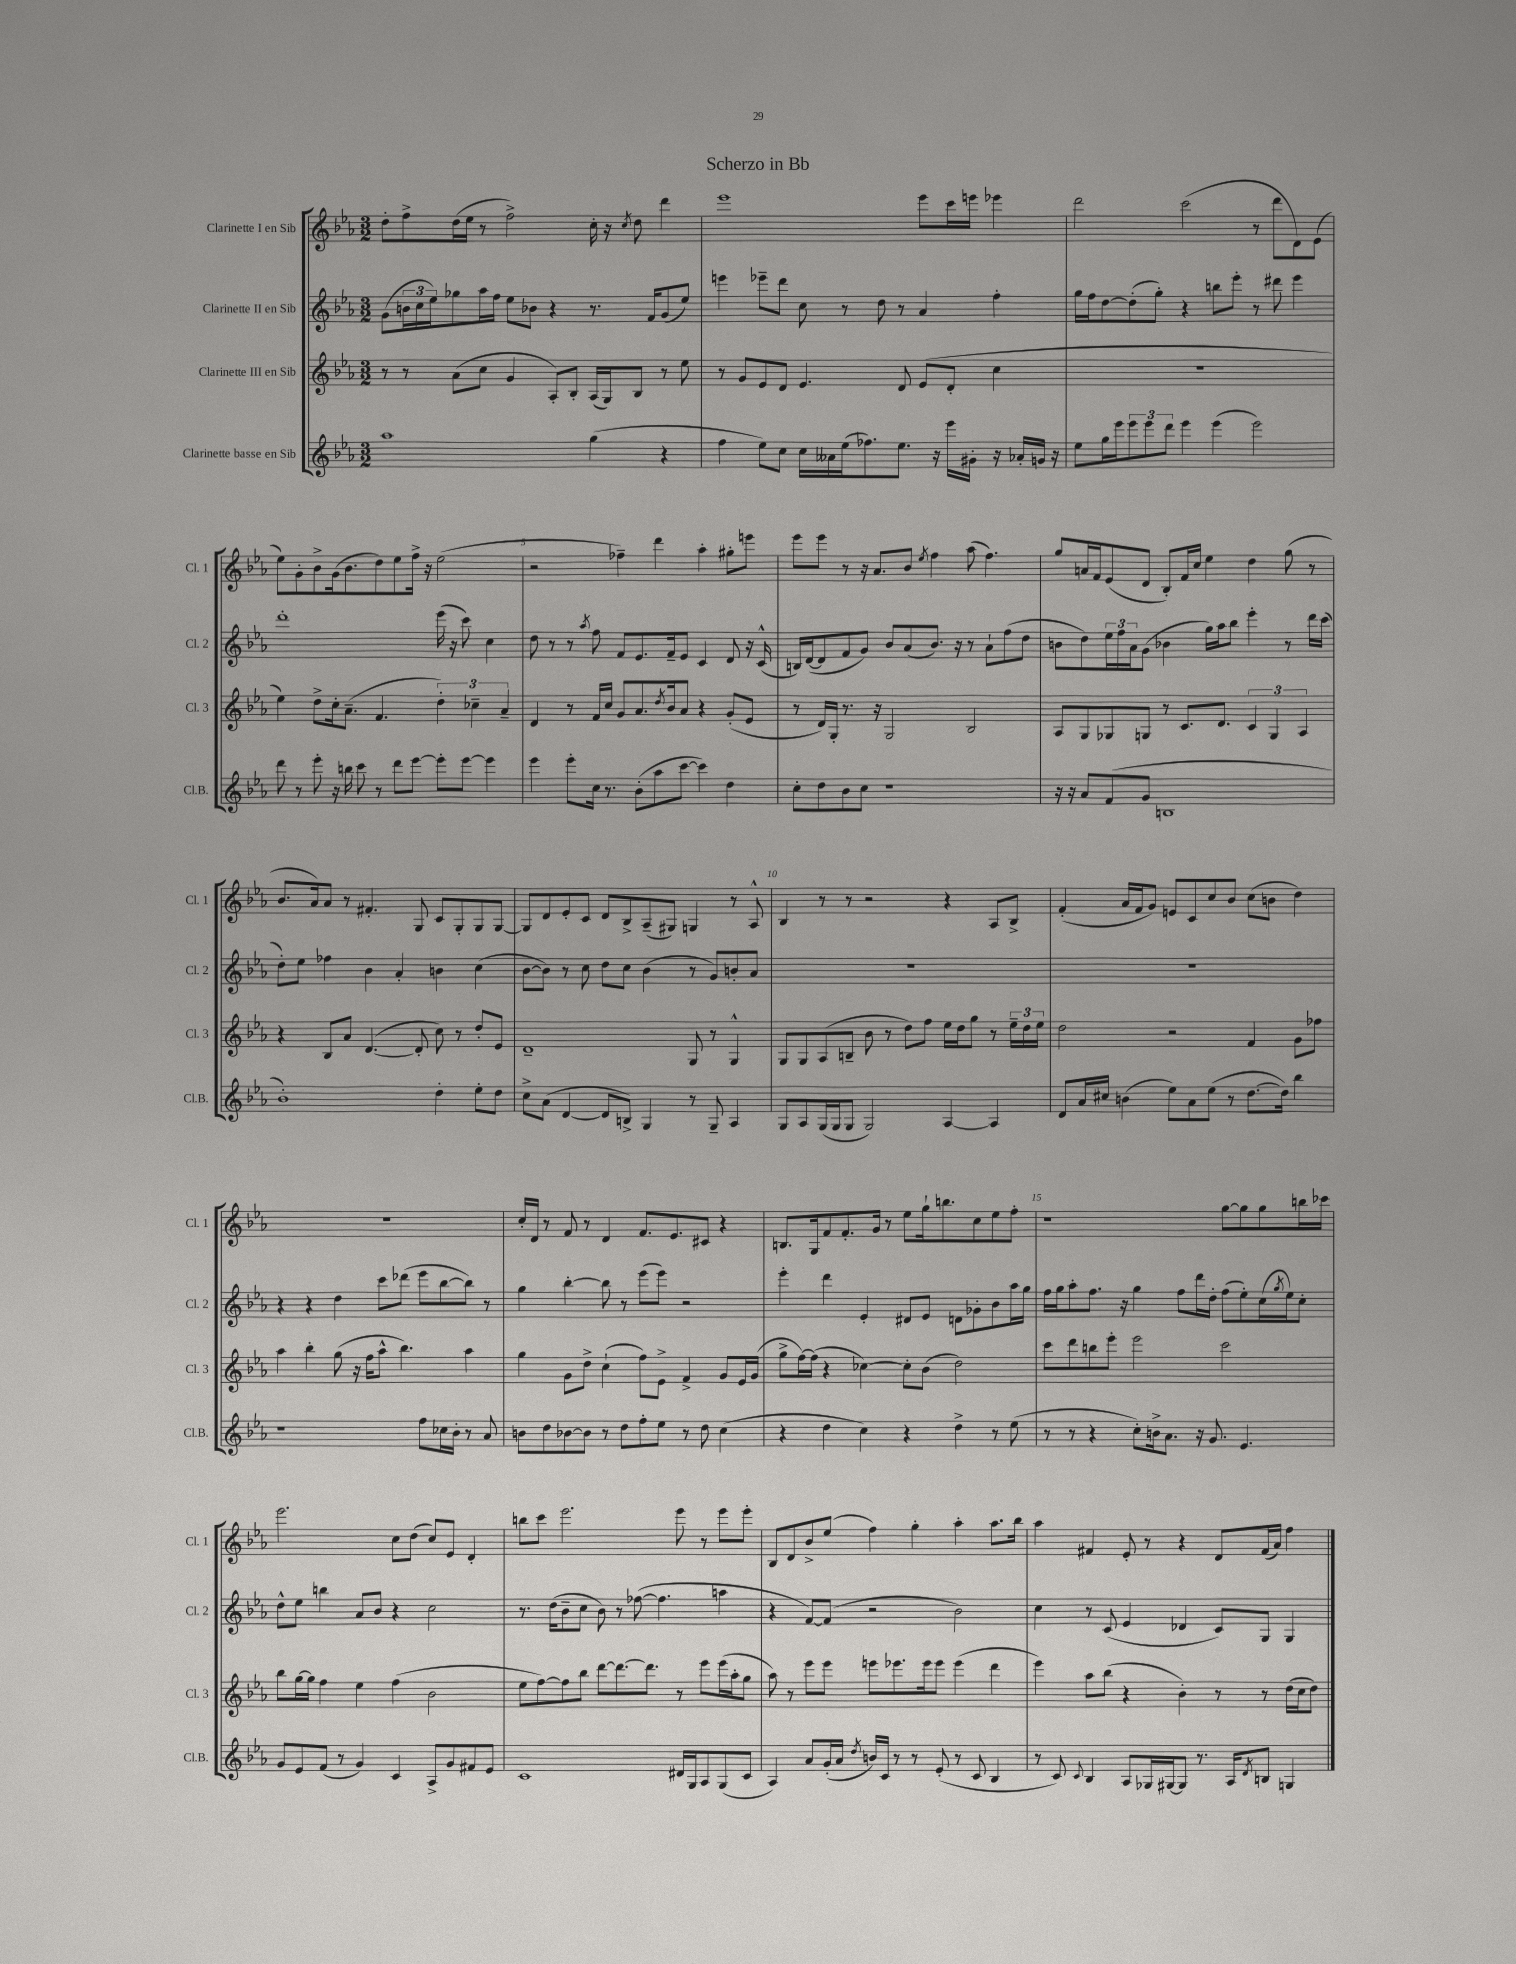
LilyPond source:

\header { title = "Scherzo in Bb" }
<<
\new StaffGroup <<
\new Staff = "s0" \with { instrumentName = "Clarinette I en Sib" shortInstrumentName = "Cl. 1" } {
    \clef treble \key ees \major \numericTimeSignature \time 3/2
    d''8-. f''8-> d''16( ees''16 r8 f''2->) c''16-. r16 \acciaccatura { c''8 } d''8 d'''4 |
    ees'''1 ees'''8 c'''16 e'''16 ees'''4 |
    d'''2 c'''2( r8 d'''8 d'8) ees'8( |
    ees''8) g'8-. bes'8-> g'16( bes'8. d''8) ees''8 f''16-> r16 ees''2( |
    r2 fes''4--) d'''4 aes''4-. gis''8-. e'''8 |
    ees'''8 ees'''8 r8 r16 aes'8. bes'8 \acciaccatura { ees''8 } f''4 aes''8( f''4.) |
    g''8 a'16 f'16 ees'8( d'8 bes8-.) f'16 c''16 ees''4 d''4 g''8( r8 |
    bes'8. aes'16) aes'8 r8 fis'4.-. g8 c'8 g8-. g8 g8~ |
    g8 d'8 ees'8-. c'8 d'8 bes8-> aes8--( gis8) g4 r8 aes8-^ |
    bes4 r8 r8 r2 r4 aes8 bes8-> |
    f'4-.( aes'16 f'16 g'8) e'8 c'8 c''8 bes'8 c''8( b'8 d''4) |
    R1. |
    c''16-. d'16 r8 f'8 r8 d'4 f'8. ees'8. cis'8 r4 |
    b8. g16 f'8 f'8.-. g'16 r8 ees''8 g''16-! b''8. c''8 ees''8 f''8-. |
    r1 g''8~ g''8 g''8 b''16 ces'''16 |
    ees'''2. c''8 d''8( c''8) ees'8 d'4-. |
    b''8 c'''8 ees'''2. ees'''8 r8 ees'''8 ees'''8-. |
    bes8 d'8 bes'8-> ees''8( f''4) g''4-. aes''4-. aes''8. bes''16 |
    aes''4 fis'4 ees'8-. r8 r4 d'8 fis'16( aes'16) f''4 \bar "|." |
}
\new Staff = "s1" \with { instrumentName = "Clarinette II en Sib" shortInstrumentName = "Cl. 2" } {
    \clef treble \key ees \major \numericTimeSignature \time 3/2
    g'8( \tuplet 3/2 { b'16 c''16 ees''16) } ges''8 aes''16 f''16 ees''8 bes'8 r4 r8. f'16 g'8( ees''8) |
    e'''4 ees'''8-- d'''8 c''8 r8 d''8 r8 aes'4 f''4-. |
    g''16 f''16 d''8~ d''8-.( g''8-.) r4 b''8 ees'''8-. r8 dis'''8 ees'''4 |
    d'''1-. ees'''16( r16 c'''8) c''4 |
    d''8 r8 r8 \acciaccatura { aes''8 } f''8 f'8 ees'8. f'16-- ees'8 c'4 d'8 r16 c'16-^( |
    b16) d'16~( d'8 f'8 g'8) bes'8 aes'8( bes'8.) r16 r8 aes'8-! f''8( d''8 |
    b'8 d''8) \tuplet 3/2 { ees''16 f''16 aes'16 } g'8( bes'4 g''16) aes''16 bes''8 ees'''4-. r8 d'''16 c'''16( |
    d''8-.) ees''8 fes''4 bes'4 aes'4-. b'4 c''4( |
    bes'8~ bes'8) r8 c''8 d''8 c''8 bes'4( r8 g'8) b'8-. aes'8 |
    R1. |
    R1. |
    r4 r4 d''4 c'''8 des'''8( ees'''8 bes''8~ bes''8) r8 |
    g''4 bes''4~-. bes''8 r8 ees'''8( ees'''8) r2 |
    ees'''4-. d'''4 ees'4-. dis'8 ees'8 d'8 ges'8-. bes'8 aes''16 g''16 |
    f''16 g''16 aes''8-. f''8. r16 g''4 f''8 d'''16 d''16-. f''8( ees''8-.) c''16( \acciaccatura { g''8 } ees''16) c''8-. |
    d''8-^ ees''8 b''4 aes'8 bes'8 r4 c''2 |
    r8. d''16( bes'8-- c''8 bes'8) r8 fes''8~( fes''4. a''4 |
    r4 f'8~) f'8( r2 bes'2) |
    c''4 r8 c'8( ees'4 des'4 c'8) g8 g4 \bar "|." |
}
\new Staff = "s2" \with { instrumentName = "Clarinette III en Sib" shortInstrumentName = "Cl. 3" } {
    \clef treble \key ees \major \numericTimeSignature \time 3/2
    r8 r8 aes'8( c''8 g'4 aes8-.) bes8-. aes16( g16) bes8 r8 ees''8 |
    r8 g'8 ees'8 d'8 ees'4. d'8 ees'8( d'8-. c''4 |
    R1. |
    ees''4) d''8-> c''16-. aes'8.--( f'4. \tuplet 3/2 { d''4-.) ces''4-- aes'4-- } |
    d'4 r8 f'16 c''16 g'8 aes'8. \acciaccatura { d''8 } bes'16 aes'8 r4 g'8-.( ees'8 |
    r8 d'16) g16-. r8. r16 g2 bes2 |
    aes8 g8 ges8 g8 r8 c'8. d'8. \tuplet 3/2 { c'4 g4 aes4 } |
    r4 bes8 aes'8 d'4.~( d'8-. c''8) r8 d''8-. ees'8 |
    d'1-- g8 r8 g4-^ |
    g8 g8 aes8( b8-- bes'8 r8 d''8) f''8 ees''16 d''16 g''8 r8 \tuplet 3/2 { ees''16-- d''16 ees''16 } |
    d''2 r2 f'4 g'8 fes''8 |
    aes''4 bes''4-. g''8( r16 f''16 aes''8-^ bes''4.) aes''4 |
    g''4 g'8 d''8-> c''4-!( f''8) ees'8-> f'4-> g'8 ees'16 g'16( |
    g''8-> f''16~) f''16( r4 ces''4~) ces''8-. bes'8( d''2) |
    c'''8 d'''8 b''8 ees'''8-. ees'''2 c'''2 |
    bes''8 g''16~ g''16 f''4 ees''4 f''4( bes'2 |
    ees''8 f''8~) f''8 bes''8 d'''8~ d'''8.~ d'''8. r8 ees'''8 ees'''16( aes''16-. g''8 |
    aes''8) r8 ees'''8 ees'''8 e'''8 ees'''8. ees'''16 ees'''8 ees'''4( d'''4 |
    ees'''4) aes''8 bes''8( r4 bes'4-.) r8 r8 d''16( c''16 d''8) \bar "|." |
}
\new Staff = "s3" \with { instrumentName = "Clarinette basse en Sib" shortInstrumentName = "Cl.B." } {
    \clef treble \key ees \major \numericTimeSignature \time 3/2
    aes''1 g''4( r4 |
    f''4 ees''8) c''8 c''16 aeses'16 ees''16( fes''8.) ees''8. r16 ees'''16 gis'16-. r16 aes'16-. g'16 r16 |
    ees''8 g''16 ees'''16 \tuplet 3/2 { ees'''8 ees'''8 d'''8 } ees'''4 ees'''4( ees'''2) |
    d'''8 r8 ees'''8-. r16 b''16 c'''8 r8 d'''8 ees'''8~ ees'''8-. ees'''8~ ees'''4 |
    ees'''4 ees'''8-. c''16 r8. bes'8-.( aes''8 c'''8~ c'''4) d''4 |
    c''8-. d''8 bes'8 c''8 r1 |
    r16 r16 aes'8 f'8( g'8 b1 |
    bes'1-.) d''4-. ees''8-. d''8 |
    c''8-> aes'8( d'4~ d'8 b8->) g4 r8 g8-- aes4 |
    g8 aes8 g16( g16 g8 g2) aes4~ aes4 |
    d'8 aes'16 cis''16 b'4( ees''8) aes'8 ees''8( r8 d''8.~ d''16) bes''4 |
    r1 f''8 ces''16 bes'16-. r8 aes'8 |
    b'8 d''8 bes'8~ bes'8 r8 d''8 f''8-. ees''8 r8 d''8 c''4( |
    r4 d''4 c''4) r4 d''4-> r8 ees''8( |
    r8 r8 r4 c''8-.) b'16-> aes'8. r16 g'8. ees'4. |
    g'8 ees'8 f'8( r8 g'4) c'4 aes8-> g'8 fis'8 ees'8 |
    c'1 dis'16 g16 aes8 g8( c'8 |
    aes4) aes'8 g'16-.( aes'16 \acciaccatura { d''8 } b'16) c'16 r8 r8 ees'8-.( r8 c'8 bes4 |
    r8 c'8) \appoggiatura { c'8 } bes4 aes8 ges16 gis16~ gis8 r8. aes16 \acciaccatura { d'8 } b8 g4 \bar "|." |
}
>>
>>
\layout { \context { \Score \override BarNumber.break-visibility = ##(#f #t #t) barNumberVisibility = #(every-nth-bar-number-visible 5) } }
